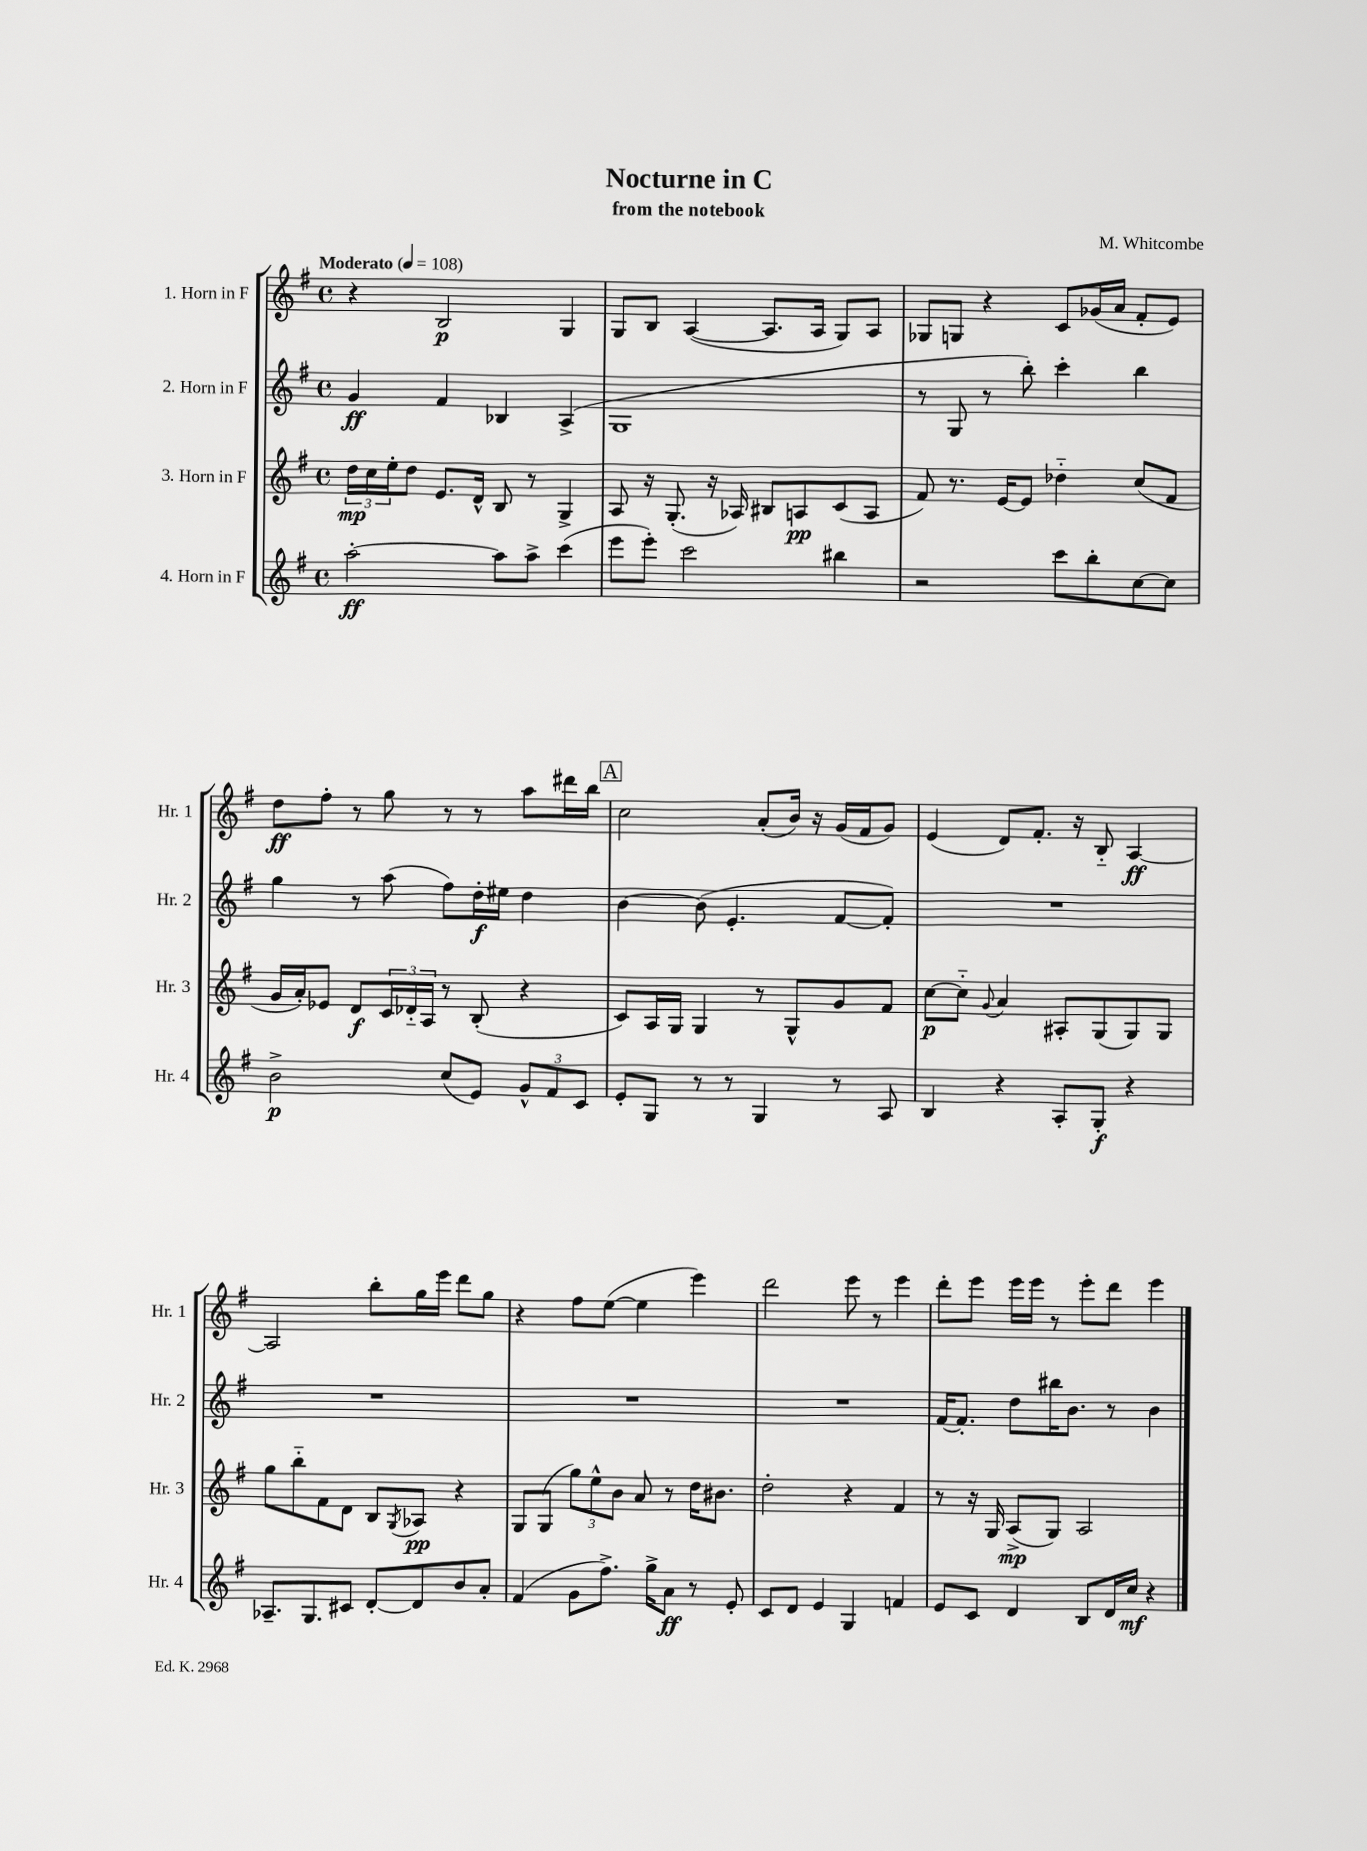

**kern	**kern	**kern	**kern
*staff4	*staff3	*staff2	*staff1
*clefG2	*clefG2	*clefG2	*clefG2
*k[f#]	*k[f#]	*k[f#]	*k[f#]
*M4/4	*M4/4	*M4/4	*M4/4
*met(c)	*met(c)	*met(c)	*met(c)
*MM108	*MM108	*MM108	*MM108
[2aa'\	24dd\LL	4g/	4r
.	24cc\	.	.
.	24ee'\J	.	.
.	8dd\J	.	.
.	8.e/L	4f#/	2B/
.	16d^^/Jk	.	.
8aa\]L	8B/	4B-/	.
8aa^\J	8r	.	.
(4ccc\	4G^/	(4A^/	4G/
=	=	=	=
8eee\L	8A/	1G	8G/L
8eee'\J)	16r	.	8B/J
.	(8.G'/	.	.
2ccc\	.	.	([4A/
.	16r	.	.
.	16A-/)	.	.
.	8B#/L	.	8.A/]L
.	8A/	.	.
.	.	.	16A/Jk
4bb#\	(8c/	.	8G/L)
.	8A/J	.	8A/J
=	=	=	=
2r	8f#/)	8r	8G-/L
.	8.r	8G/	8G/J
.	.	8r	4r
.	[16e/LK	.	.
.	8e/]J	8bb'\)	.
8ccc\L	4dd-'~\	4ccc'\	8c/L
8bb'\	.	.	(16g-/L
.	.	.	16a/JJ
[8cc\	(8cc/L	4bb\	8f#'/L
8cc\]J	8f#/J	.	8e/J)
=	=	=	=
2b^\	16g/LL	4gg\	8dd\L
.	16a'/J)	.	.
.	8e-/J	.	8ff#'\J
.	8d/L	8r	8r
.	24c/L	(8aa\	8gg\
.	24d-'~/	.	.
.	24A/JJ	.	.
(8cc/L	8r	8ff#\L)	8r
8e/J)	(8B'/	16dd'\L	8r
.	.	16ee#\JJ	.
12g^^/L	4r	4dd\	8aa\L
12f#/	.	.	.
.	.	.	16ddd#\L
12c/J	.	.	.
.	.	.	16bb\JJ
=	=	=	=
8e'/L	8c/L)	[4b\	2cc\
8G/J	16A/L	.	.
.	16G/JJ	.	.
8r	4G/	(8b\]	.
8r	.	4.e'/	.
4G/	8r	.	(8a'/L
.	8G^^/L	.	16b/Jk)
.	.	.	16r
8r	8g/	[8f#/L	(16g/LL
.	.	.	16f#/J
8A/	8f#/J	8f#'/]J)	8g/J)
=	=	=	=
4B/	[8cc\L	1r	(4e/
.	8cc'~\]J	.	.
.	8qqg/	.	.
4r	4a/	.	8d/L)
.	.	.	8.f#'/J
8A'/L	8A#'/L	.	.
.	.	.	16r
8G'/J	(8G/	.	8B'~/
4r	8G/)	.	[4A/
.	8G/J	.	.
=	=	=	=
8.A-~/L	8gg\L	1r	2A/]
.	8bb'~\	.	.
8.G/	.	.	.
.	8f#\	.	.
8c#/J	8d\J	.	.
[8d'/L	8B/L	.	8bb'\L
.	8qG/	.	.
8d/]	8A-/J	.	16gg\L
.	.	.	16eee\JJ
8b/	4r	.	8ddd\L
8a'/J	.	.	8gg\J
=	=	=	=
(4f#/	8G/L	1r	4r
.	(8G/J	.	.
8g\L	12gg\L)	.	8ff#\L
.	12ee^^\	.	.
8.ff#^\J)	.	.	([8ee\J
.	12b\J	.	.
.	8a/	.	4ee\]
16gg^\LK	.	.	.
8a\J	8r	.	.
8r	16dd\LK	.	4eee\)
.	8.b#\J	.	.
8e'/	.	.	.
=	=	=	=
8c/L	2dd'\	1r	2ddd\
8d/J	.	.	.
4e/	.	.	.
4G/	4r	.	8eee\
.	.	.	8r
4f/	4f#/	.	4eee\
=	=	=	=
8e/L	8r	[16f#/LK	8ddd'\L
.	.	8.f#'/]J	.
8c/J	16r	.	8eee\J
.	16G/	.	.
4d/	(8A^/L	8dd\L	16eee\LL
.	.	.	16eee\JJ
.	8G/J)	16bb#\K	8r
.	.	8.b\J	.
8B/L	2A/	.	8eee'\L
16d/L	.	8r	8ddd\J
16cc/JJ	.	.	.
4r	.	4b\	4eee\
==	==	==	==
*-	*-	*-	*-
